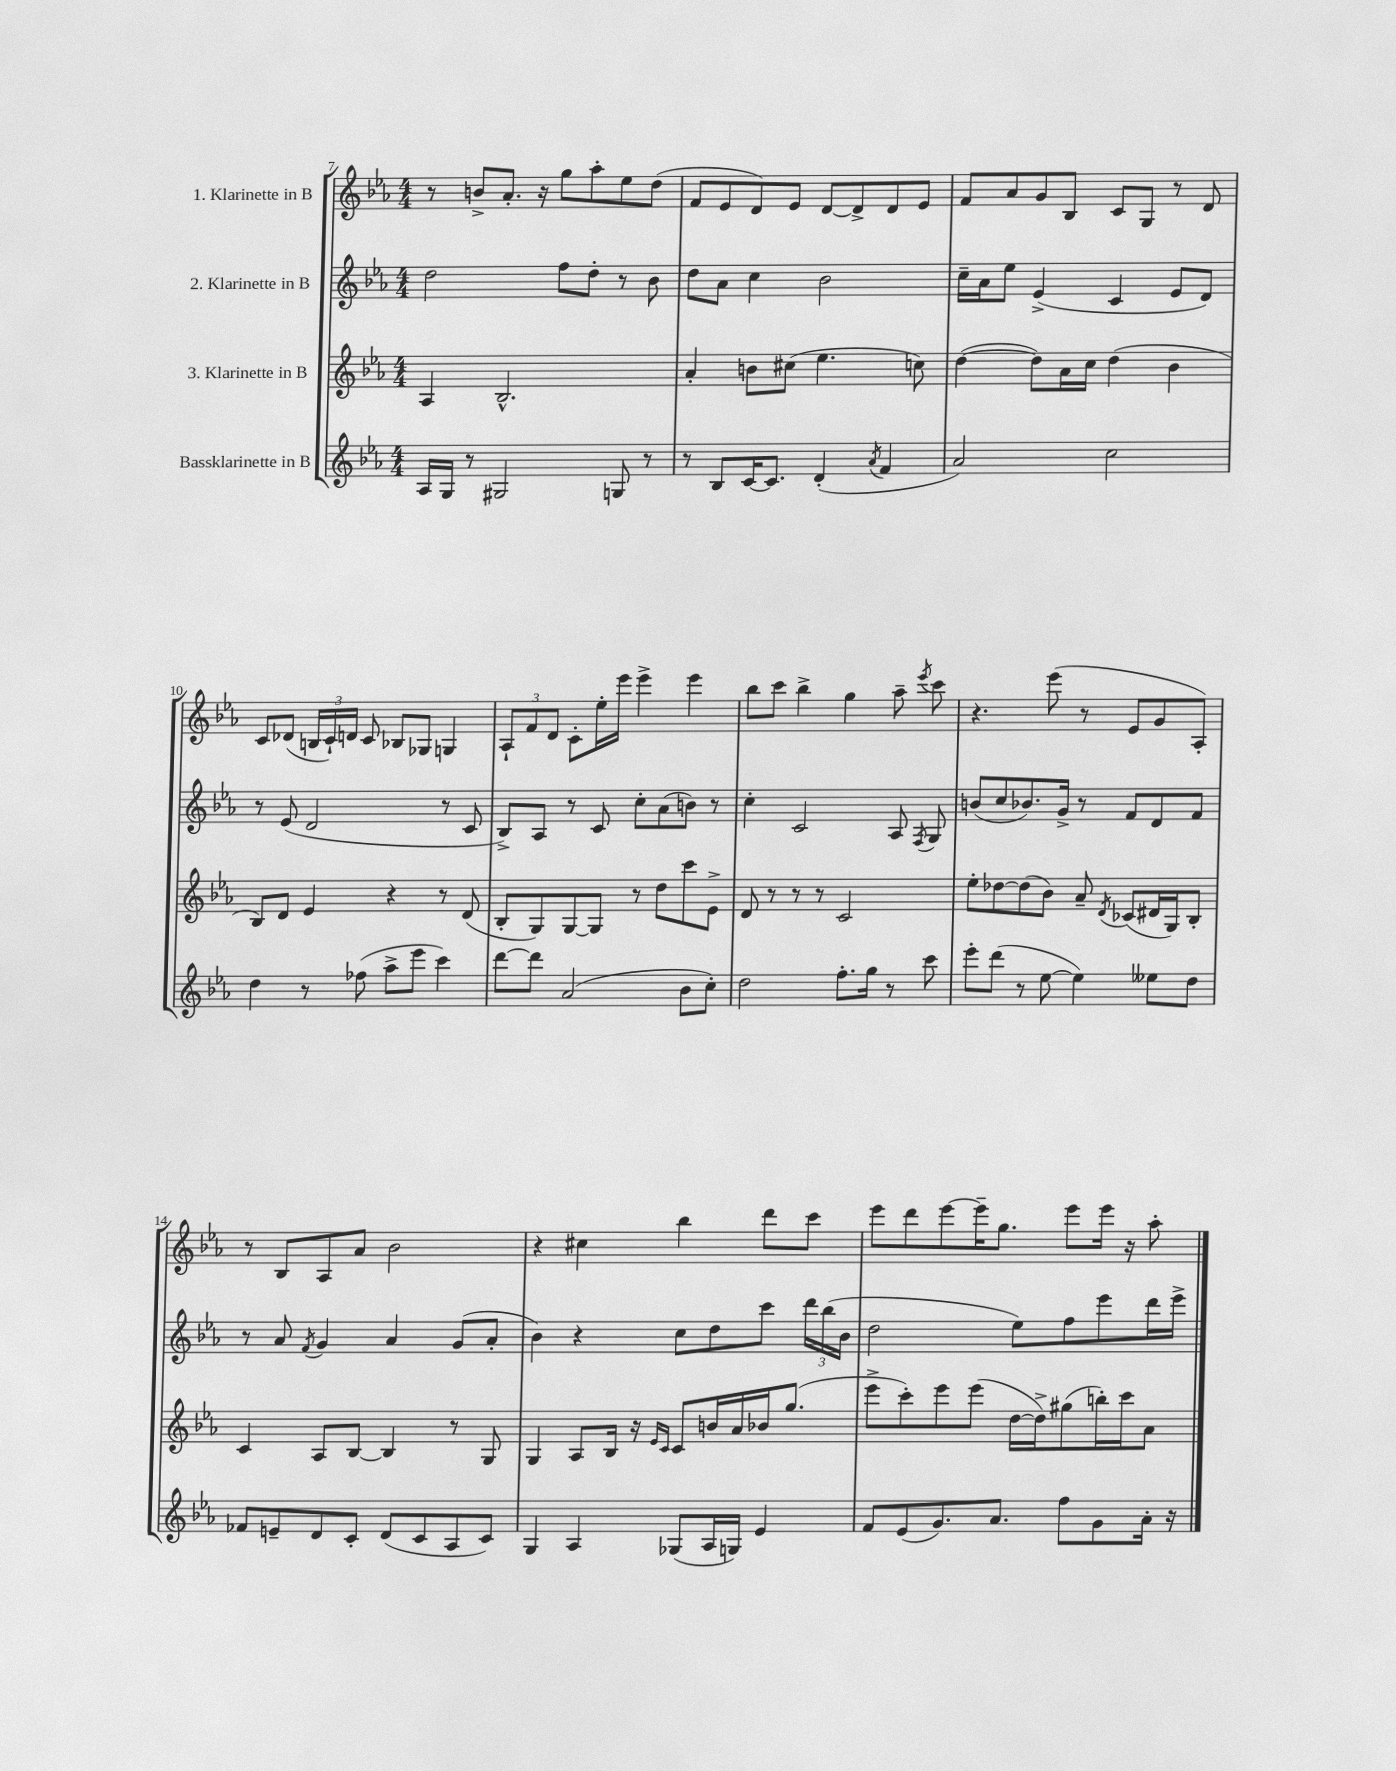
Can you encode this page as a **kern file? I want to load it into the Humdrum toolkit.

**kern	**kern	**kern	**kern
*part4	*part3	*part2	*part1
*staff4	*staff3	*staff2	*staff1
*I"Bassklarinette in B	*I"3. Klarinette in B	*I"2. Klarinette in B	*I"1. Klarinette in B
*clefG2	*clefG2	*clefG2	*clefG2
*k[b-e-a-]	*k[b-e-a-]	*k[b-e-a-]	*k[b-e-a-]
*M4/4	*M4/4	*M4/4	*M4/4
=7	=7	=7	=7
16A-/LL	4A-/	2dd\	8r
16G/JJ	.	.	.
8r	.	.	8bn^/L
2G#X/	2.B-^^/	.	8.a-'/J
.	.	.	16r
.	.	8ff\L	8gg\L
.	.	8dd'\J	8aa-'\
8Gn/	.	8r	8ee-\
8r	.	8b-\	(8dd\J
=8	=8	=8	=8
8r	4a-'/	8dd\L	8f/L
8B-/L	.	8a-\J	8e-/
[16c/K	8bn\L	4cc\	8d/)
8.c/J]	.	.	.
.	(8cc#X\J	.	8e-/J
(4d'/	4.ee-\	2b-\	[8d/L
.	.	.	8d^/]
8qa-/	.	.	.
4f/	.	.	8d/
.	8ccn\)	.	8e-/J
=9	=9	=9	=9
2a-/)	([4dd\	16cc~\LL	8f/L
.	.	16a-\J	.
.	.	8ee-\J	8a-/
.	8dd\L])	(4e-^/	8g/
.	16a-\L	.	8B-/J
.	16cc\JJ	.	.
2cc\	(4dd\	4c/	8c/L
.	.	.	8G/J
.	4b-\	8e-/L	8r
.	.	8d/J)	8d/
!!LO:LB:g=z
=10	=10	=10	=10
4dd\	8B-/L)	8r	8c/L
.	8d/J	(8e-/	(8d-X/J
8r	4e-/	2d/	24Bn/LL
.	.	.	24c`/)
.	.	.	24dn/JJ
(8ff-X\	.	.	8c/
8aa-^\L	4r	.	8B-X/L
8eee-\J	.	.	8G-X/J
4ccc\)	8r	8r	4Gn/
.	(8d/	8c/	.
=11	=11	=11	=11
[8ddd\L	8B-'/L	8B-^/L)	12A-`/L
.	.	.	12f/
8ddd\J]	8G/)	8A-/J	.
.	.	.	12d/J
(2a-/	[8G/	8r	8c'\L
.	8G/J]	8c/	16ee-'\L
.	.	.	16eee-\JJ
.	8r	8cc'\L	4eee-^\
.	8dd\L	(8a-\	.
8b-\L	8ccc\	8bn\J)	4eee-\
8cc'\J)	8e-^\J	8r	.
=12	=12	=12	=12
2dd\	8d/	4cc'\	8bb-\L
.	8r	.	8ccc\J
.	8r	2c/	4bb-^\
.	8r	.	.
8.ff'\L	2c/	.	4gg\
16gg\Jk	.	.	.
8r	.	8A-/	8aa-~\
.	.	8qF/	8qeee-/
8ccc\	.	8G/	8ccc\
=13	=13	=13	=13
8eee-'\L	8ee-'\L	(8bn/L	4.r
(8ddd\J	[8dd-X\	8cc/	.
8r	(8dd-\]	8.b-X/)	.
[8ee-\	8b-\J)	.	(8eee-\
.	.	16g^/Jk	.
4ee-\])	8a-~/	8r	8r
.	8qd/	.	.
.	(8c-X/L	8f/L	8e-/L
8ee--X\L	16d#X/L	8d/	8g/
.	16G/J)	.	.
8dd\J	8B-'/J	8f/J	8A-'/J)
!!LO:LB:g=z
=14	=14	=14	=14
8f-X/L	4c/	8r	8r
8en~/	.	8a-/	8B-/L
.	.	8qf/	.
8d/	8A-/L	4g/	8A-/
8c'/J	[8B-/J	.	8a-/J
(8d/L	4B-/]	4a-/	2b-\
8c/	.	.	.
8A-/	8r	(8g/L	.
8c/J)	8G/	8a-'/J	.
=15	=15	=15	=15
4G/	4G/	4b-\)	4r
4A-/	8A-/L	4r	4cc#X\
.	16B-/Jk	.	.
.	16r	.	.
.	16qqe-/LL	.	.
.	16qqc/JJ	.	.
(8G-X/L	8c/L	8cc\L	4bb-\
16A-/L	16bn/L	8dd\	.
16Gn/JJ)	16a-/	.	.
4e-/	16b-X/J	8ccc\J	8ddd\L
.	(8.gg/J	.	.
.	.	24ddd\LL	8ccc\J
.	.	(24bb-\	.
.	.	24b-\JJ	.
=16	=16	=16	=16
8f/L	8eee-^\L	2dd\	8eee-\L
(8e-/	8ccc'\)	.	8ddd\
8.g/)	8eee-\	.	[8eee-\
.	(8eee-\J	.	16eee-~\K]
8.a-/J	.	.	8.gg\J
.	[16dd\LL	8ee-\L)	.
.	16dd^\J])	.	.
8ff\L	(8gg#X\	8ff\	8eee-\L
8g\	16bbn'\L)	8eee-\	16eee-\Jk
.	16ccc\J	.	16r
16a-'\Jk	8a-\J	16ddd\L	8aa-'\
16r	.	16eee-^\JJ	.
==	==	==	==
*-	*-	*-	*-
